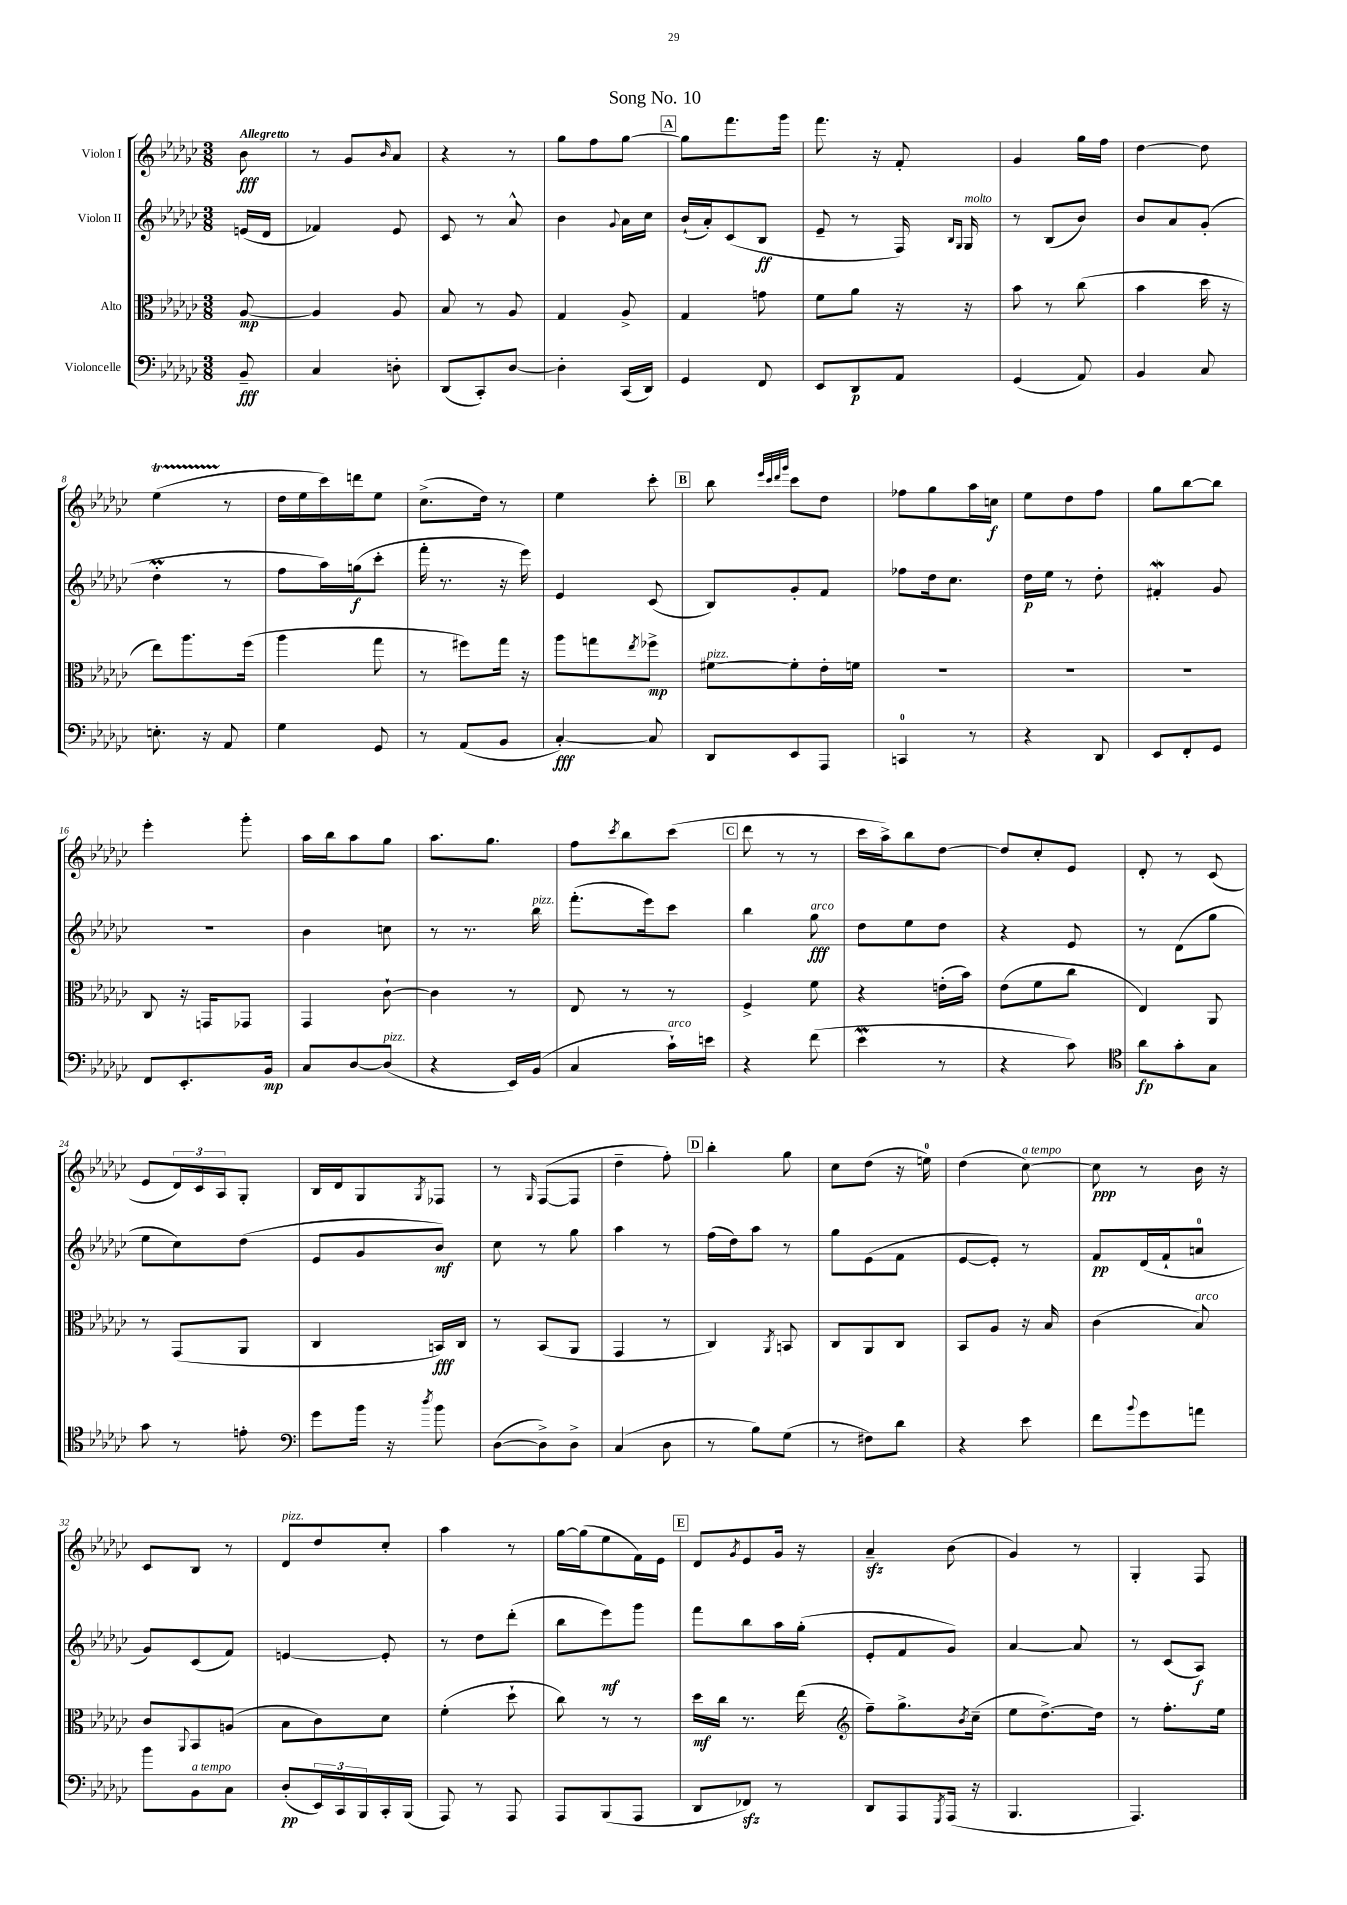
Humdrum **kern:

**kern	**kern	**kern	**kern
*staff4	*staff3	*staff2	*staff1
*clefF4	*clefC3	*clefG2	*clefG2
*k[b-e-a-d-g-c-]	*k[b-e-a-d-g-c-]	*k[b-e-a-d-g-c-]	*k[b-e-a-d-g-c-]
*M3/8	*M3/8	*M3/8	*M3/8
8BB-~	[8A-	(16e	8b-
.	.	16d-	.
=	=	=	=
4C-	4A-]	4f-)	8r
.	.	.	8g-
.	.	.	16qqb-
8D'	8A-	8e-	8a-
=	=	=	=
(8DD-	8B-	8c-	4r
8CC-')	8r	8r	.
[8D-	8A-	8a-^^	8r
=	=	=	=
4D-']	4G-	4b-	8gg-
.	.	.	8ff
.	.	8qqg-	.
(16CC-	8A-^	16a-	[8gg-
16DD-)	.	16cc-	.
=	=	=	=
4GG-	4G-	(16b-`	8gg-]
.	.	16a-')	.
.	.	(8c-	8.fff
8FF	8g	8B-	.
.	.	.	16ggg-
=	=	=	=
8EE-	8f	8e-~	8.fff
8DD-	8a-	8r	.
.	.	.	16r
8AA-	16r	16F)	8f'
.	.	16qqB-	.
.	.	16qqG-	.
.	16r	16G-	.
=	=	=	=
(4GG-	8b-	8r	4g-
.	8r	(8B-	.
8AA-)	(8cc-	8b-)	16gg-
.	.	.	16ff
=	=	=	=
4BB-	4b-	8b-	[4dd-
.	.	8a-	.
8C-	16dd-	(8g-'	8dd-]
.	16r	.	.
=	=	=	=
8.E'	8ee-)	4dd-'	(4ee-
.	8.aa-	.	.
16r	.	.	.
8AA-	.	8r	8r
.	(16ff	.	.
=	=	=	=
4G-	4aa-	8ff	16dd-
.	.	.	16ee-
.	.	16aa-)	16ccc-)
.	.	(16gg	16ddd
8GG-	8gg-	8ccc-'	8ee-
=	=	=	=
8r	8r	16fff'	(8.cc-^
.	.	8.r	.
(8AA-	8ff#)	.	.
.	.	.	16dd-)
8BB-	16gg-	16r	8r
.	16r	16eee-)	.
=	=	=	=
[4C-')	8aa-	4e-	4ee-
.	8gg	.	.
.	8qee-	.	.
8C-]	8ff-^	(8c-	8ccc-'
=	=	=	=
8DD-	[8f#	8B-)	8bb-
.	.	.	32qqeee-
.	.	.	32qqccc-
.	.	.	32qqddd-
.	.	.	32qqggg-
8EE-	8f#']	8g-'	8ccc-
8AAA-	16e-'	8f	8dd-
.	16f	.	.
=	=	=	=
4CC	4.r	8ff-	8ff-
.	.	16dd-	8gg-
.	.	8.cc-	.
8r	.	.	16aa-
.	.	.	16cc
=	=	=	=
4r	4.r	16dd-	8ee-
.	.	16ee-	.
.	.	8r	8dd-
8DD-	.	8dd-'	8ff
=	=	=	=
8EE-	4.r	4f#'	8gg-
8FF'	.	.	[8bb-
8GG-	.	8g-	8bb-]
=	=	=	=
8FF	8C-	4.r	4eee-'
8.EE-'	16r	.	.
.	16GG	.	.
.	8GG-	.	8ggg-'
16BB-	.	.	.
=	=	=	=
8C-	4GG-	4b-	16aa-
.	.	.	16bb-
[8D-	.	.	8aa-
(8D-]	[8c-`	8cc	8gg-
=	=	=	=
4r	4c-]	8r	8.aa-
.	.	8.r	.
.	.	.	8.gg-
16EE-)	8r	.	.
(16BB-	.	16bb-	.
=	=	=	=
4C-	8E-	(8.fff'	8ff
.	.	.	8qccc-
.	8r	.	8bb-
.	.	16eee-)	.
16c-`)	8r	8ccc-	(8ccc-
16e	.	.	.
=	=	=	=
4r	4F^	4bb-	8ddd-
.	.	.	8r
(8f	8f	8gg-	8r
=	=	=	=
4e-	4r	8dd-	16ccc-
.	.	.	16aa-^)
.	.	8ee-	8bb-
8r	(16e'	8dd-	[8dd-
.	16b-)	.	.
=	=	=	=
4r	(8e-	4r	8dd-]
.	8f	.	8cc-'
8c-)	8cc-	8e-	8e-
=	=	=	=
*clefC4	*	*	*
8a-	4E-)	8r	8d-'
8g-'	.	(8d-	8r
8G-	8AA-	8gg-	(8c-
=	=	=	=
8g-	8r	8ee-	8e-
8r	(8GG-	8cc-)	24d-)
.	.	.	24c-
.	.	.	24A-
8e'	8AA-	(8dd-	8G-'
=	=	=	=
*clefF4	*	*	*
8g-	4C-	8e-	16B-
.	.	.	16d-
16b-	.	8g-	8G-
16r	.	.	.
8qdd-	.	.	8qG-
8b-	16BB)	8b-)	8F-
.	16C-	.	.
=	=	=	=
([8D-	8r	8cc-	8r
.	.	.	16qqG-
8D-^])	(8BB-	8r	([8F
8D-^	8AA-	8gg-	8F]
=	=	=	=
(4C-	4GG-	4aa-	4dd-~
8D-	8r	8r	8ff')
=	=	=	=
8r	4C-)	(16ff	4bb-'
.	.	16dd-)	.
8B-)	.	8aa-	.
.	8qAA-	.	.
(8G-	8BB	8r	8gg-
=	=	=	=
8r	8C-	8gg-	8cc-
8F#)	8AA-	(8e-	(8dd-
8d-	8C-	8f	16r
.	.	.	16ee)
=	=	=	=
4r	8BB-	[8e-	(4dd-
.	8A-	8e-'])	.
8e-	16r	8r	[8cc-)
.	16B-	.	.
=	=	=	=
8f	(4c-	8f	8cc-]
8qqb-	.	.	.
8g-	.	(16d-	8r
.	.	16f`	.
8a	8B-)	8a	16b-
.	.	.	16r
=	=	=	=
8b-	8c-	8g-)	8c-
.	8qqAA-	.	.
8BB-	8BB-	(8c-	8B-
8C-	(8A	8f)	8r
=	=	=	=
(8D-'	8B-	[4e	8d-
24EE-)	8c-)	.	8dd-
24CC-	.	.	.
24BBB-	.	.	.
16CC-'	8d-	8e']	8cc-'
(16BBB-	.	.	.
=	=	=	=
8AAA-)	(4f'	8r	4aa-
8r	.	8dd-	.
8AAA-	8dd-`	(8ddd-'	8r
=	=	=	=
8AAA-	8cc-)	8bb-	[16gg-
.	.	.	(16gg-]
(8BBB-	8r	8eee-)	8ee-
8AAA-	8r	8ggg-	16f)
.	.	.	16e-
=	=	=	=
8DD-	16dd-	8fff	8d-
.	16cc-	.	.
.	.	.	8qg-
8FF-)	8.r	8bb-	8e-
8r	.	16aa-	16g-
.	(16ee-	(16gg-'	16r
=	=	=	=
*	*clefG2	*	*
8DD-	8ff~)	8e-'	4a-~
8AAA-	8.gg-^	8f	.
8qGGG-	.	.	.
(16AAA-	.	8g-)	(8b-
.	8qb-	.	.
16r	(16cc-~	.	.
=	=	=	=
4.BBB-	8ee-	[4a-	4g-)
.	[8.dd-^)	.	.
.	.	8a-]	8r
.	16dd-]	.	.
=	=	=	=
4.AAA-)	8r	8r	4G-'
.	8.ff'	(8c-	.
.	.	8A-)	8F
.	16ee-	.	.
==	==	==	==
*-	*-	*-	*-
